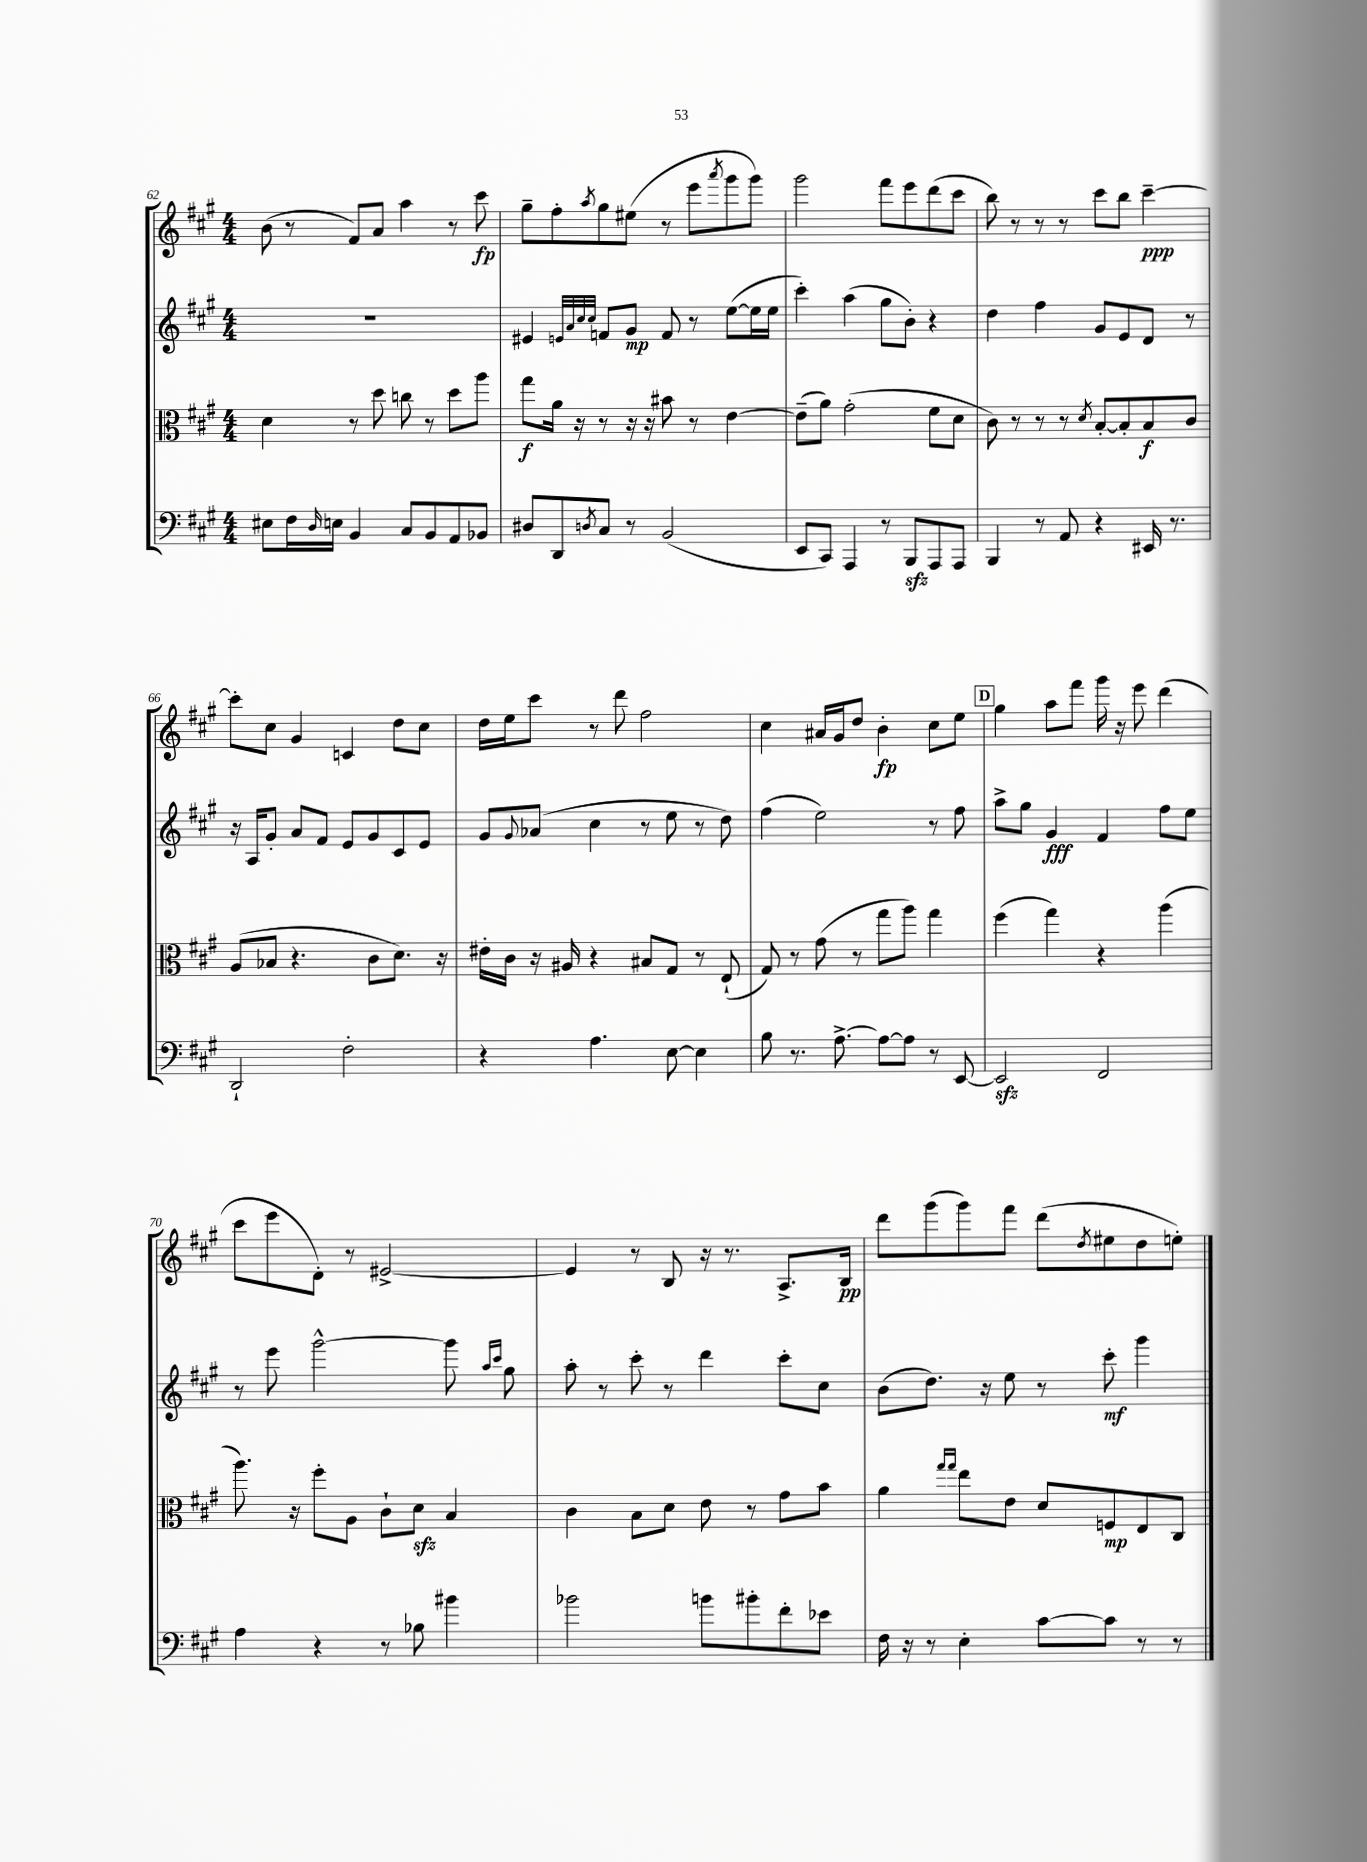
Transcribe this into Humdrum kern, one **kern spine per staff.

**kern	**kern	**kern	**kern
*staff4	*staff3	*staff2	*staff1
*clefF4	*clefC3	*clefG2	*clefG2
*k[f#c#g#]	*k[f#c#g#]	*k[f#c#g#]	*k[f#c#g#]
*M4/4	*M4/4	*M4/4	*M4/4
8E#	4d	1r	(8b
16F#	.	.	8r
16qqD	.	.	.
16E	.	.	.
4BB	8r	.	8f#)
.	8dd	.	8a
8C#	8cc	.	4aa
8BB	8r	.	.
8AA	8dd	.	8r
8BB-	8aa	.	8ccc#
=	=	=	=
8D#	8gg#	4e#	8gg#~
8DD	16a	.	8ff#'
.	16r	.	.
.	.	32qqe	.
.	.	32qqa	.
.	.	32qqcc#	.
8qD	.	32qqcc#	8qaa
8C#	8r	8f	8gg#
8r	16r	8g#	(8ee#
.	16r	.	.
(2BB	8b#	8f	8r
.	8r	8r	8eee
.	.	.	8qaaa
.	[4e	([8ee	8ggg#
.	.	16ee]	8ggg#)
.	.	16ee	.
=	=	=	=
8EE	(8e~]	4ccc#')	2ggg#
8CC#)	8a)	.	.
4AAA	(2g#'	(4aa	.
8r	.	8gg#	8fff#
8BBB	.	8b')	8eee
8AAA	8f#	4r	(8ddd
8AAA	8d	.	8ccc#
=	=	=	=
4BBB	8c#)	4dd	8bb)
.	8r	.	8r
8r	8r	4ff#	8r
8AA	8r	.	8r
.	8qd	.	.
4r	[8B'	8g#	8ccc#
.	8B']	8e	8bb
16EE#	8B	8d	[4ccc#~
8.r	.	.	.
.	8c#	8r	.
=	=	=	=
2DD`	(8A	16r	8ccc#']
.	.	16A	.
.	8B-	8g#'	8cc#
.	4.r	8a	4g#
.	.	8f#	.
2F#'	.	8e	4c
.	8c#	8g#	.
.	8.d)	8c#	8dd
.	.	8e	8cc#
.	16r	.	.
=	=	=	=
4r	16e#'	8g#	16dd
.	16c#	.	16ee
.	.	8qqg#	.
.	16r	(8a-	8ccc#
.	16A#	.	.
4.A	4r	4cc#	8r
.	.	.	8ddd
.	8B#	8r	2ff#
[8E	8G#	8ee	.
4E]	8r	8r	.
.	(8E`	8dd)	.
=	=	=	=
8B	8G#)	(4ff#	4cc#
8.r	8r	.	.
.	(8g#	2ee)	16a#
[8.A^	.	.	16g#
.	8r	.	8dd
8A_	8gg#	.	4b'
8A]	8aa)	.	.
8r	4gg#	8r	8cc#
[8EE	.	8ff#	8ee
=	=	=	=
2EE]	(4ff#	8aa^	4gg#
.	.	8gg#	.
.	4gg#)	4g#	8aa
.	.	.	8fff#
2FF#	4r	4f#	16ggg#
.	.	.	16r
.	.	.	8eee
.	(4aa	8ff#	(4ddd
.	.	8ee	.
=	=	=	=
4A	8.aa)	8r	8ccc#
.	.	8eee	8eee
.	16r	.	.
4r	8ff#'	[2ggg#^^	8d')
.	8A	.	8r
8r	8c#`	.	[2e#^
8B-	8d	.	.
4b#	4B	8ggg#]	.
.	.	16qqaa	.
.	.	16qqccc#	.
.	.	8gg#	.
=	=	=	=
2b-	4c#	8aa'	4e#]
.	.	8r	.
.	8B	8ccc#'	8r
.	8d	8r	8B
8b	8e	4ddd	16r
.	.	.	8.r
8b#'	8r	.	.
8f#'	8g#	8ccc#'	8.A^
8e-	8b	8cc#	.
.	.	.	16B
=	=	=	=
16F#	4a	(8b	8ddd
16r	.	.	.
8r	.	8.dd)	(8ggg#
.	16qqgg#	.	.
.	16qqgg#	.	.
4E'	8ee	.	8ggg#)
.	.	16r	.
.	8e	8ee	8fff#
[8c#	8d	8r	(8ddd
.	.	.	8qdd
8c#]	8F	8ccc#'	8ee#
8r	8E	4ggg#	8dd
8r	8C#	.	8ee')
==	==	==	==
*-	*-	*-	*-
